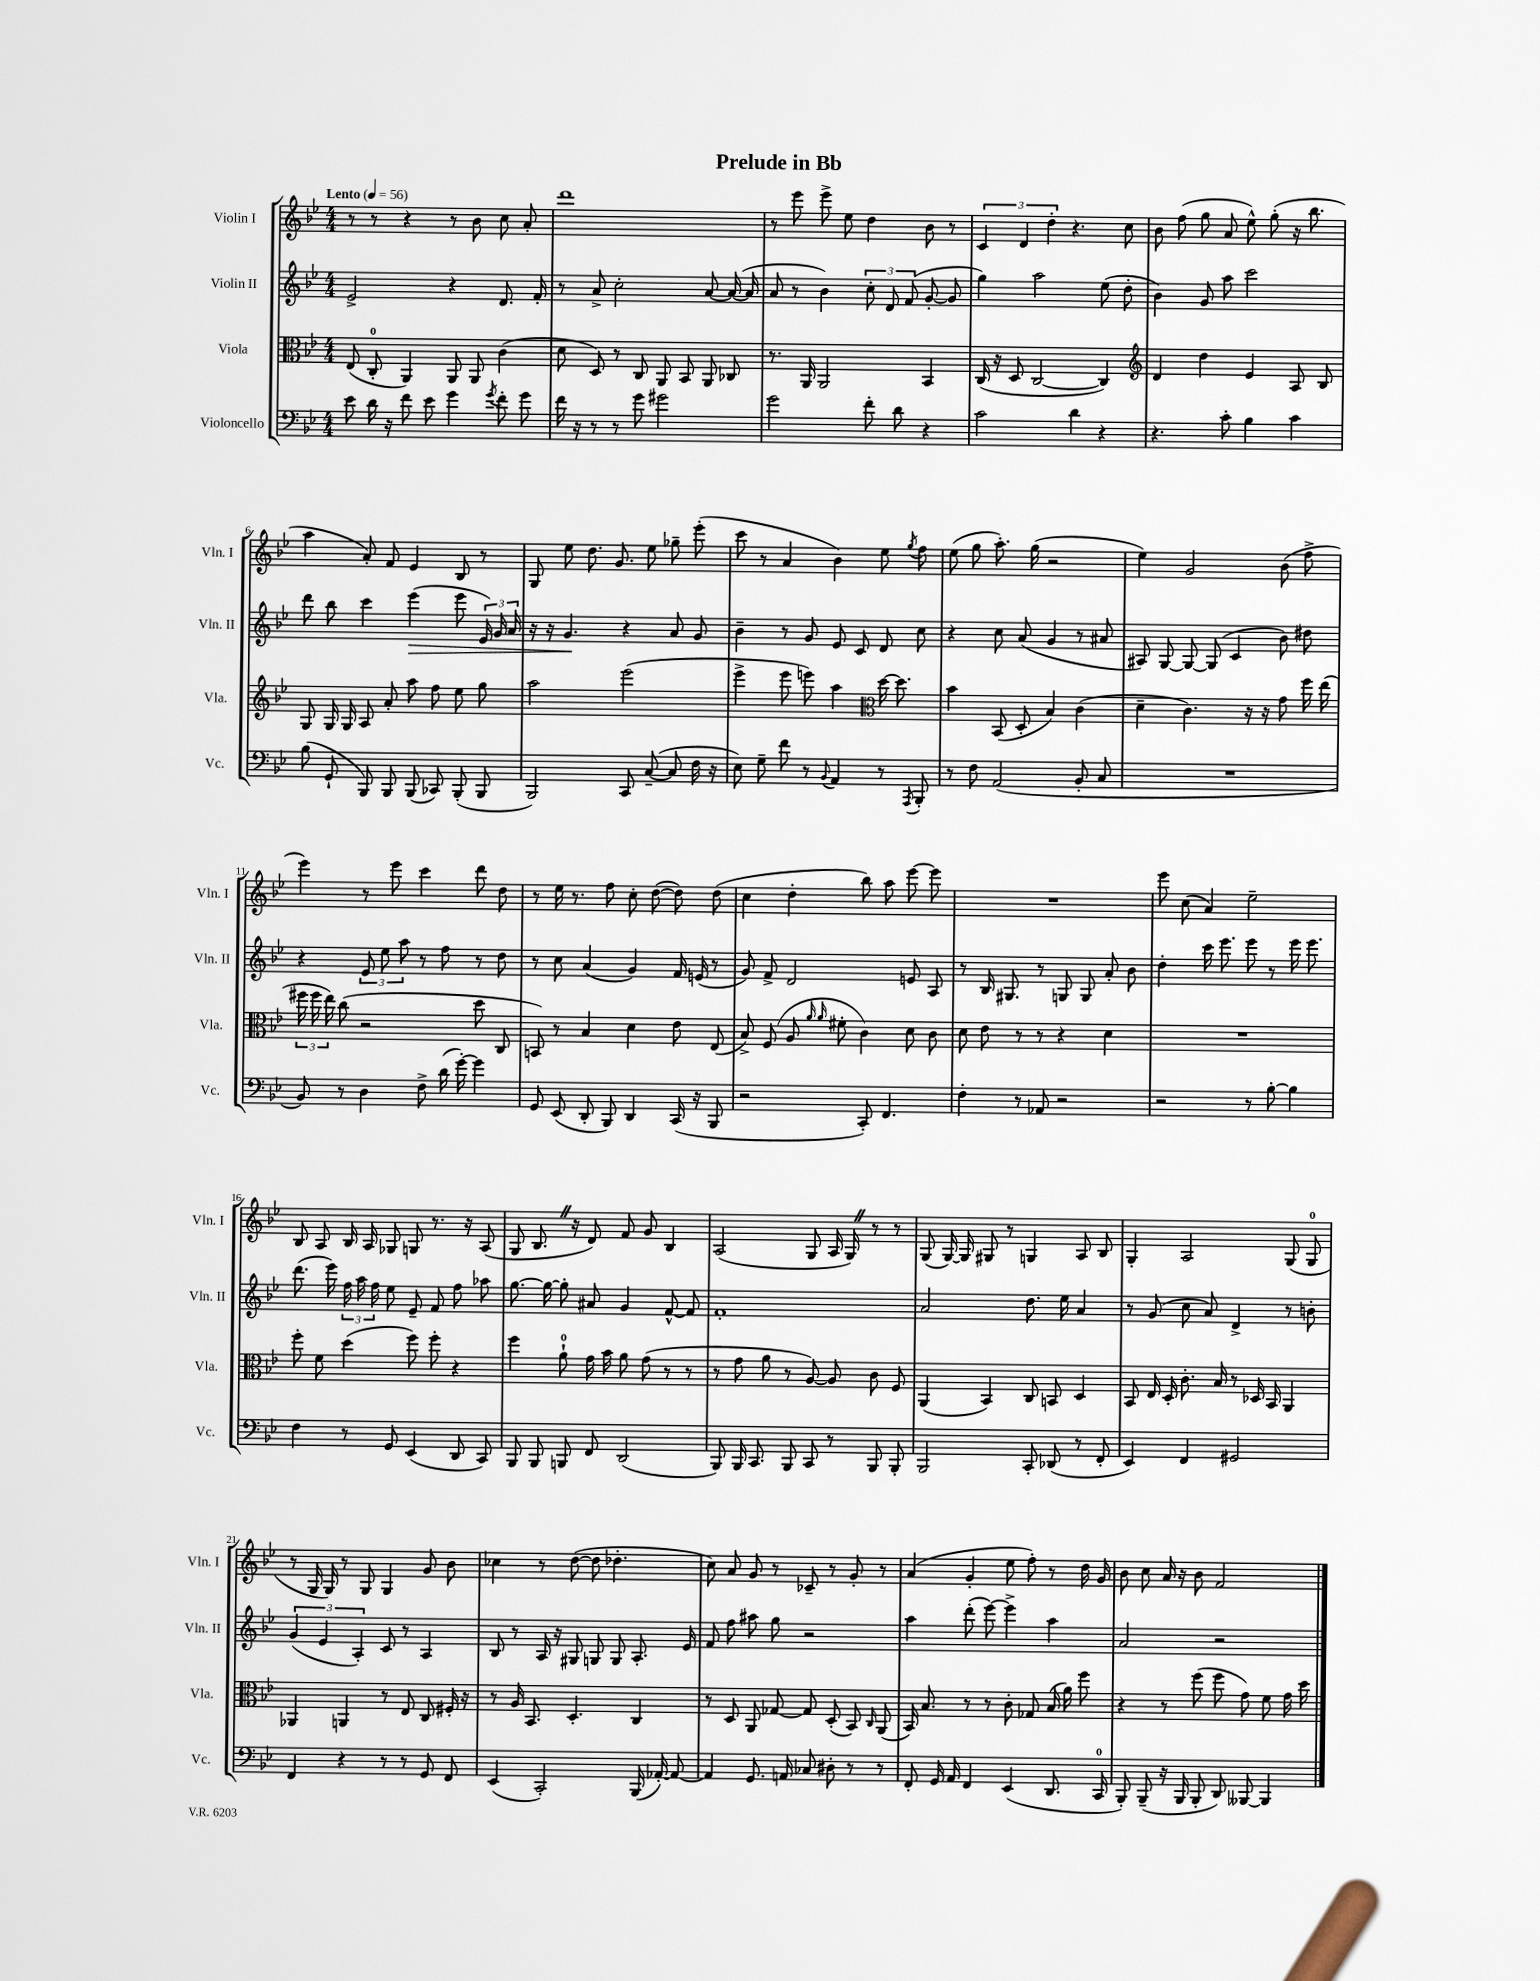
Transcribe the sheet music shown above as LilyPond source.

\header { title = "Prelude in Bb" }
<<
\new StaffGroup <<
\new Staff = "s0" \with { instrumentName = "Violin I" shortInstrumentName = "Vln. I" } {
    \clef treble \key bes \major \numericTimeSignature \time 4/4 \tempo "Lento" 4 = 56
    \autoBeamOff r8 r8 r4 r8 bes'8 c''8 a'8-. |
    d'''1 |
    r8 ees'''8 ees'''8-> ees''8 d''4 bes'8 r8 |
    \tuplet 3/2 { c'4 d'4 d''4-. } r4. c''8 |
    bes'8 f''8( g''8 a'8 ees''8-^) g''8-.( r16 bes''8. |
    a''4 a'8-.) f'8 ees'4 bes8 r8 |
    g8 ees''8 d''8. g'8. ees''8 ges''8-- ees'''8-.( |
    c'''8 r8 a'4 bes'4) ees''8 \acciaccatura { g''8 } f''8 |
    ees''8( g''8 a''8.-.) g''16( r2 |
    ees''4) g'2 bes'8( f''8-> |
    ees'''4) r8 ees'''8 c'''4 d'''8 d''8 |
    r8 ees''16 r8. f''8 c''8-. d''8~( d''8) d''8( |
    c''4 d''4-. bes''8) a''8 ees'''8~ ees'''8 |
    R1 |
    ees'''8 c''8( a'4) ees''2-- |
    bes8 a8 bes16 a16 ges8 g8 r8. r16 a8( |
    g8 bes8. \once \override BreathingSign.text = \markup { \musicglyph "scripts.caesura.straight" } \breathe r16 d'8) f'8 g'8 bes4 |
    a2( g8 a16 g16) \once \override BreathingSign.text = \markup { \musicglyph "scripts.caesura.straight" } \breathe r8 r8 |
    g8( g16~) g16 gis8 r8 g4 a8 bes8 |
    g4-. a2 g8( g8-0 |
    r8 g16 g16) r8 g8 g4 g'8 bes'8 |
    ces''4 r8 d''8~( d''8 des''4.-. |
    c''8) a'8 g'8 r8 ces'8-- r8 g'8-. r8 |
    a'4( g'4-. ees''8 f''8-.) r8 d''16 g'16 |
    bes'8 c''8 a'16 r16 bes'8 f'2 \bar "|." |
}
\new Staff = "s1" \with { instrumentName = "Violin II" shortInstrumentName = "Vln. II" } {
    \clef treble \key bes \major \numericTimeSignature \time 4/4
    \autoBeamOff ees'2-> r4 d'8. f'16-. |
    r8 a'8-> c''2-. a'8~ a'16~( a'16 |
    a'8 r8 bes'4) \tuplet 3/2 { c''8-. d'8 f'8( } g'8~-. g'8 |
    g''4) a''2 ees''8( d''8-. |
    bes'4) g'8 a''8 c'''2 |
    d'''8 bes''8 c'''4 ees'''4\>( ees'''8 \tuplet 3/2 { ees'16) g'16 a'16 } |
    r16 r16 g'4.\! r4 a'8 g'8 |
    bes'4-- r8 g'8 ees'8 c'8 d'8 c''8 |
    r4 c''8 a'8( g'4 r8 ais'8 |
    ais8) g8~ g8~ g8( c'4 bes'8) dis''8 |
    r4 \tuplet 3/2 { ees'8 ees''8 a''8 } r8 f''8 r8 d''8 |
    r8 c''8 a'4( g'4) f'16 e'16( r8 |
    g'8) f'8-> d'2 e'8 a8 |
    r8 bes16 gis8. r8 g8 g8 a'8-. bes'8 |
    d''4-. c'''16 ees'''8. ees'''8 r8 ees'''16 ees'''8. |
    d'''8.( ees'''16) \tuplet 3/2 { f''16 a''16 f''16 } ees''8 ees'8-- f'8 f''8 aes''8 |
    g''8.~ g''16~ g''8-. ais'8 g'4 f'8~-^ f'8 |
    f'1-. |
    a'2 d''8. ees''16 a'4 |
    r8 g'8( c''8 a'8) d'4-> r8 b'8-. |
    \tuplet 3/2 { g'4( ees'4 a4-.) } c'8 r8 a4 |
    bes8 r8 a16 r16 gis8 g8 g8 a8.-. ees'16 |
    f'8 f''8 ais''8 g''8 r2 |
    a''4 d'''8-.( ees'''8~) ees'''4-> a''4 |
    a'2 r2 \bar "|." |
}
\new Staff = "s2" \with { instrumentName = "Viola" shortInstrumentName = "Vla." } {
    \clef alto \key bes \major \numericTimeSignature \time 4/4
    \autoBeamOff ees8( c8-0-. a,4) a,8 a,8 c'4( |
    d'8 d8) r8 c8 a,8 bes,8 a,8 ces8 |
    r8. a,16 a,2 bes,4 |
    c16( r16 d8 c2~ c4) |
    \clef treble d'4 d''4 ees'4 a8 bes8 |
    g8 g16 g16 a8 a'8-. a''8 f''8 ees''8 g''8 |
    a''2 ees'''2( |
    ees'''4-> ees'''8 e'''8) a''4 \clef alto d''16~ d''8. |
    bes'4 bes,8( d8-. bes4) c'4( |
    d'4-- c'4.) r16 r16 g'8 f''16 ees''16( |
    \tuplet 3/2 { fis''16 fis''16 ees''16) } c''8( r2 d''8 c8 |
    b,8) r8 bes4 d'4 ees'8 ees8( |
    bes8->) f8( a8 \grace { a'16 a'16 } fis'8-. c'4) d'8 c'8 |
    d'8 ees'8 r8 r8 r4 d'4 |
    R1 |
    f''8-. f'8 d''4( f''8) f''8-. r4 |
    f''4 a'8-0-! g'16 bes'16 a'8 g'8( r8 r8 |
    r8 g'8 a'8 r8 a8~) a8 c'8 f8 |
    a,4( bes,4) c8 b,8 d4 |
    bes,8 ees16 d16-. c'8.-. bes16 r8 des16 bes,16 a,4 |
    aes,4 a,4 r8 ees8 c8 fis16-. r16 |
    r8 a16 bes,8. d4.-. c4 |
    r8 d8 a,8 ges8~ ges8 d8-.( bes,8) \grace { c16 } a,8( |
    bes,16) bes8. r8 r8 c'8-. ges8 bes16( a'16) f''8 |
    r4 r8 f''8( f''8 g'8) f'8 g'16 d''16 \bar "|." |
}
\new Staff = "s3" \with { instrumentName = "Violoncello" shortInstrumentName = "Vc." } {
    \clef bass \key bes \major \numericTimeSignature \time 4/4
    \autoBeamOff ees'8 d'16 r16 f'8 ees'8 g'4 \acciaccatura { g'8 } f'8-. g'8 |
    f'16 r16 r8 r8 g'8 gis'2 |
    g'2 f'8-. d'8 r4 |
    c'2 d'4 r4 |
    r4. c'8-. bes4 c'4 |
    bes8( g,8-! bes,,8) bes,,8 bes,,8( ces,8) bes,,8-.( bes,,8 |
    bes,,2) c,8 c8~--( c8 f16 r16 |
    ees8) g8-- f'8 r8 \appoggiatura { bes,8 } a,4 r8 \acciaccatura { a,,8 } bes,,8-. |
    r8 f8 a,2( bes,8-. c8 |
    R1 |
    bes,8) r8 d4 f8-> d'16( g'16~-.) g'4 |
    g,8 ees,8( d,8-. bes,,8) d,4 c,16( r16 bes,,8 |
    r2 c,8-.) f,4. |
    f4-. r8 aes,8 r2 |
    r2 r8 bes8~-. bes4 |
    f4 r8 g,8 ees,4( d,8 c,8) |
    bes,,8 bes,,8 b,,8 f,8 d,2( |
    bes,,8) bes,,16 c,8. bes,,8 c,8 r8 bes,,8 bes,,8-. |
    bes,,2 c,8-. des,8( r8 f,8-. |
    ees,4) f,4 gis,2 |
    f,4 r4 r8 r8 g,8 f,8 |
    ees,4( c,2-.) bes,,16( aes,16~-.) aes,8~ |
    aes,4 g,8. a,16 ces8 dis8-. r8 r8 |
    f,8-. g,16 a,16 f,4 ees,4( d,8. c,16-0 |
    bes,,8-.) bes,,8--( r16 bes,,16 bes,,8-. d,8) beses,,8~ beses,,4 \bar "|." |
}
>>
>>
